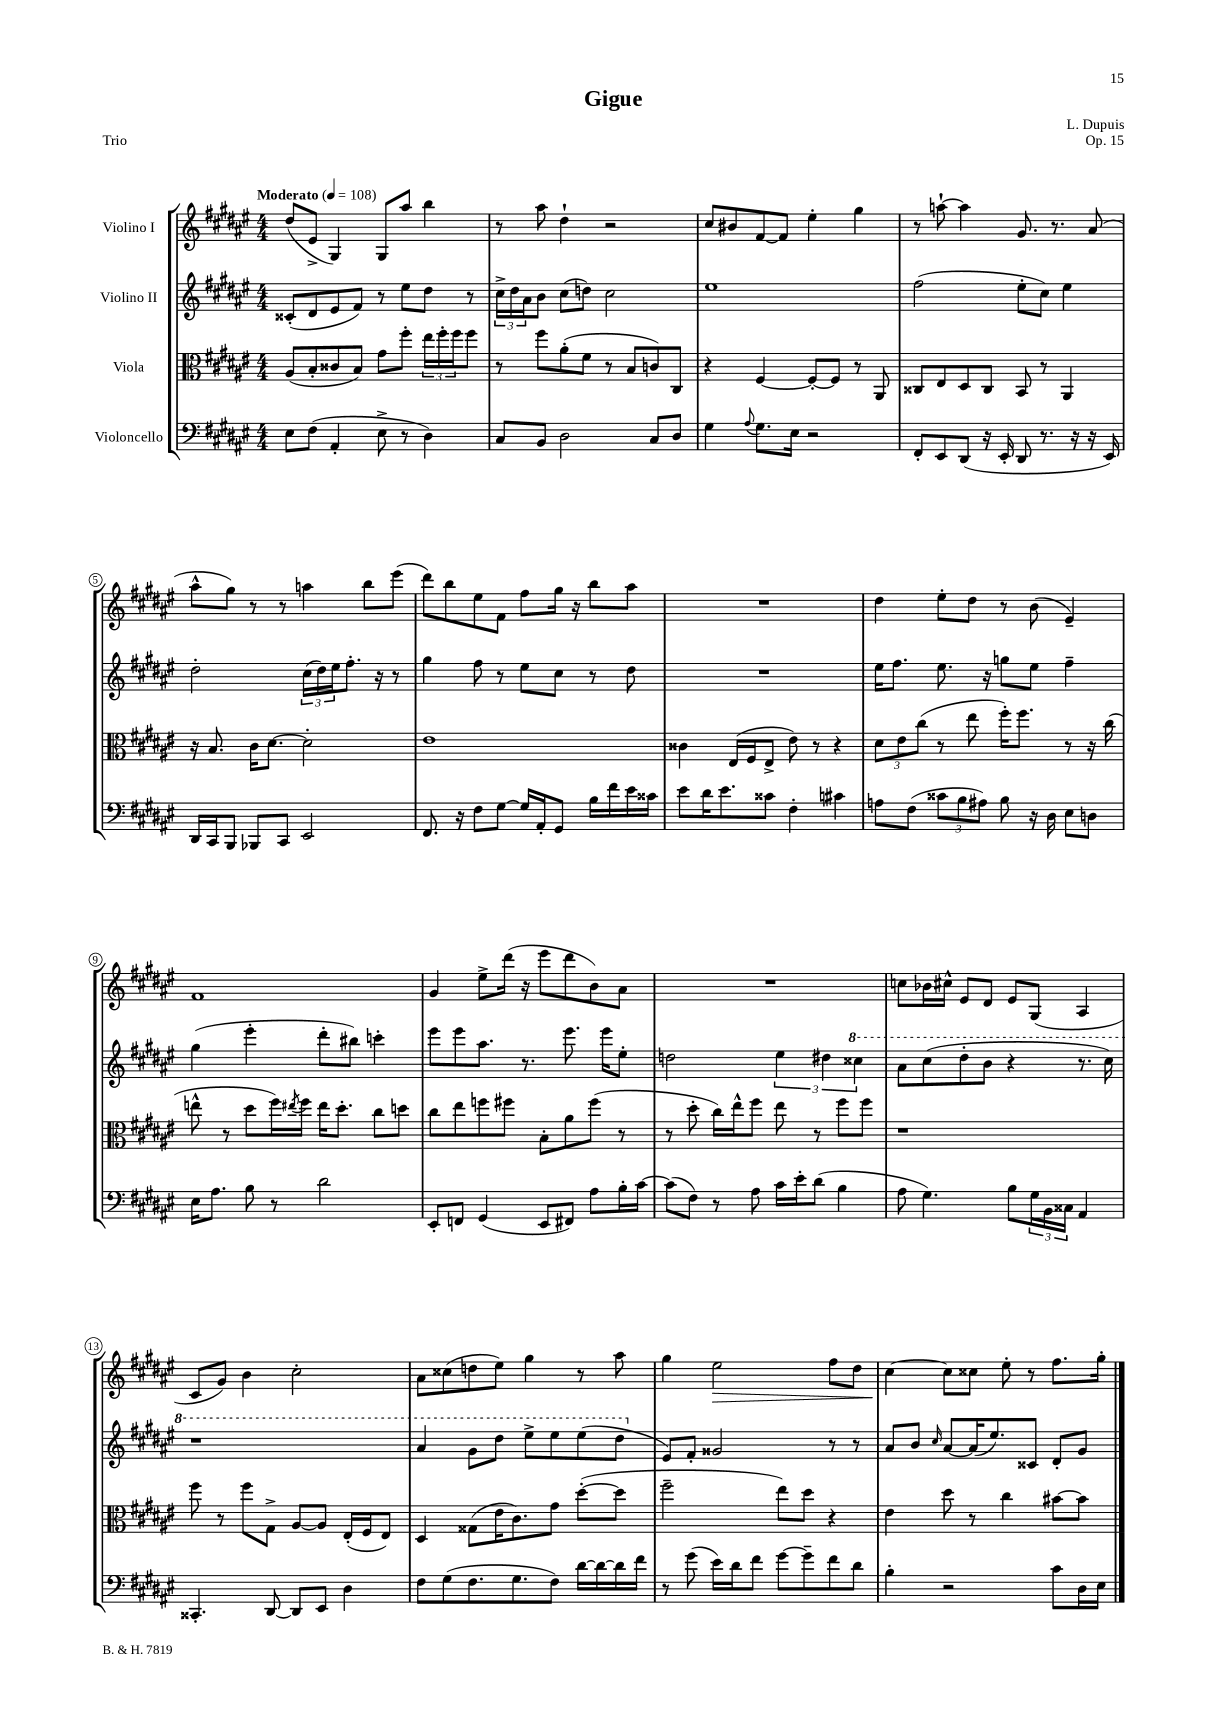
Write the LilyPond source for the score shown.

\header { title = "Gigue" composer = "L. Dupuis" opus = "Op. 15" piece = "Trio" }
<<
\new StaffGroup <<
\new Staff = "s0" \with { instrumentName = "Violino I" } {
    \clef treble \key fis \major \numericTimeSignature \time 4/4 \tempo "Moderato" 4 = 108
    dis''8( eis'8-> gis4) gis8 ais''8 b''4 |
    r8 ais''8 dis''4-! r2 |
    cis''8 bis'8 fis'8~ fis'8 eis''4-. gis''4 |
    r8 a''8~-! a''4 gis'8. r8. ais'8( |
    ais''8-^ gis''8) r8 r8 a''4 b''8 eis'''8( |
    dis'''8) b''8 eis''8 fis'8 fis''8 gis''16 r16 b''8 ais''8 |
    R1 |
    dis''4 eis''8-. dis''8 r8 b'8( eis'4--) |
    fis'1 |
    gis'4 eis''8-> dis'''16( r16 eis'''8 dis'''8 b'8) ais'8 |
    R1 |
    c''8 bes'16 cis''16-^ eis'8 dis'8 eis'8 gis8( ais4 |
    cis'8 gis'8) b'4 cis''2-. |
    ais'8 cisis''8( d''8 eis''8) gis''4 r8 ais''8 |
    gis''4 eis''2\> fis''8 dis''8 |
    cis''4~\! cis''8 cisis''8 eis''8-. r8 fis''8. gis''16-. \bar "|." |
}
\new Staff = "s1" \with { instrumentName = "Violino II" } {
    \clef treble \key fis \major \numericTimeSignature \time 4/4
    cisis'8-.( dis'8 eis'8 fis'8) r8 eis''8 dis''8 r8 |
    \tuplet 3/2 { cis''16-> dis''16 ais'16 } b'8 cis''8( d''8) cis''2 |
    eis''1 |
    fis''2( eis''8-. cis''8) eis''4 |
    dis''2-. \tuplet 3/2 { cis''16( dis''16) eis''16 } fis''8.-. r16 r8 |
    gis''4 fis''8 r8 eis''8 cis''8 r8 dis''8 |
    R1 |
    eis''16 fis''8. eis''8. r16 g''8 eis''8 fis''4-- |
    gis''4( eis'''4-. dis'''8-. bis''8) c'''4-. |
    eis'''8 eis'''8 ais''8. r8. eis'''8. eis'''16 eis''8-. |
    d''2 \tuplet 3/2 { eis''4 dis''4 \ottava #1 cisis'''4 } |
    ais''8 cis'''8( dis'''8-. b''8 r4 r8. cis'''16) |
    r1 |
    ais''4 gis''8 dis'''8 eis'''8-> eis'''8 eis'''8( dis'''8 \ottava #0 |
    eis'8) fis'8-. gisis'2 r8 r8 |
    ais'8 b'8 \grace { cis''16 } ais'8~ ais'16( eis''8.) cisis'8 dis'8-. gis'8 \bar "|." |
}
\new Staff = "s2" \with { instrumentName = "Viola" } {
    \clef alto \key fis \major \numericTimeSignature \time 4/4
    ais8( b8-. cisis'8 b8) gis'8 fis''8-. \tuplet 3/2 { eis''16 fis''16-. fis''16 } fis''8 |
    r8 fis''8 ais'8-.( fis'8 r8 b8 c'8) cis8 |
    r4 fis4~ fis8~-. fis8 r8 ais,8 |
    cisis8 eis8 dis8 cisis8 b,8 r8 ais,4 |
    r16 b8. cis'16 dis'8.~ dis'2-. |
    eis'1 |
    cisis'4 eis16( fis16 eis8-> eis'8) r8 r4 |
    \tuplet 3/2 { dis'8 eis'8 cis''8( } r8 eis''8 fis''16-.) fis''8. r8 r16 cis''16( |
    e''8-^ r8 dis''8 fis''16) \acciaccatura { eis''8 } fis''16 eis''16 dis''8.-. cis''8 d''8 |
    cis''8 eis''8 f''8 fis''8 b8-. ais'8 fis''8( r8 |
    r8 dis''8-. cis''16) eis''16-^ fis''8 eis''8 r8 fis''8 fis''8 |
    r1 |
    fis''8 r8 fis''8 gis8-> ais8~ ais8 eis16-.( fis16 eis8) |
    dis4 gisis8( eis'16 cis'8.) gis'8 dis''8~-.( dis''8 |
    fis''2-- eis''8) dis''8 r4 |
    eis'4 dis''8 r8 cis''4 bis'8~ bis'8 \bar "|." |
}
\new Staff = "s3" \with { instrumentName = "Violoncello" } {
    \clef bass \key fis \major \numericTimeSignature \time 4/4
    eis8 fis8( ais,4-. eis8-> r8 dis4) |
    cis8 b,8 dis2 cis8 dis8 |
    gis4 \appoggiatura { ais8 } gis8. eis16 r2 |
    fis,8-. eis,8 dis,8( r16 eis,16-. dis,8 r8. r16 r16 eis,16) |
    dis,16 cis,16 b,,8 bes,,8 cis,8 eis,2 |
    fis,8. r16 fis8 gis8~ gis16 ais,16-. gis,8 b16 fis'16 eis'16 cisis'16 |
    eis'8 dis'16 eis'8. cisis'8 fis4-. cis'4 |
    a8 fis8( \tuplet 3/2 { cisis'8 b8 ais8) } b8 r16 dis16 eis8 d8 |
    eis16 ais8. b8 r8 dis'2 |
    eis,8-. f,8 gis,4( eis,8 fis,8) ais8 b16-. cis'16~ |
    cis'8( fis8) r8 ais8 cis'16 eis'16-. dis'8( b4 |
    ais8 gis4.) b8 \tuplet 3/2 { gis16 b,16 cisis16 } ais,4 |
    cisis,4.-. dis,8~ dis,8 eis,8 dis4 |
    fis8 gis8( fis8. gis8. fis8) dis'16~ dis'16~ dis'16 fis'16 |
    r8 gis'8( eis'16) dis'16 fis'8 gis'8~ gis'8-- fis'8 dis'8 |
    b4-. r2 cis'8 dis16 eis16 \bar "|." |
}
>>
>>
\layout { \context { \Score \override BarNumber.stencil = #(make-stencil-circler 0.1 0.3 ly:text-interface::print) } }
